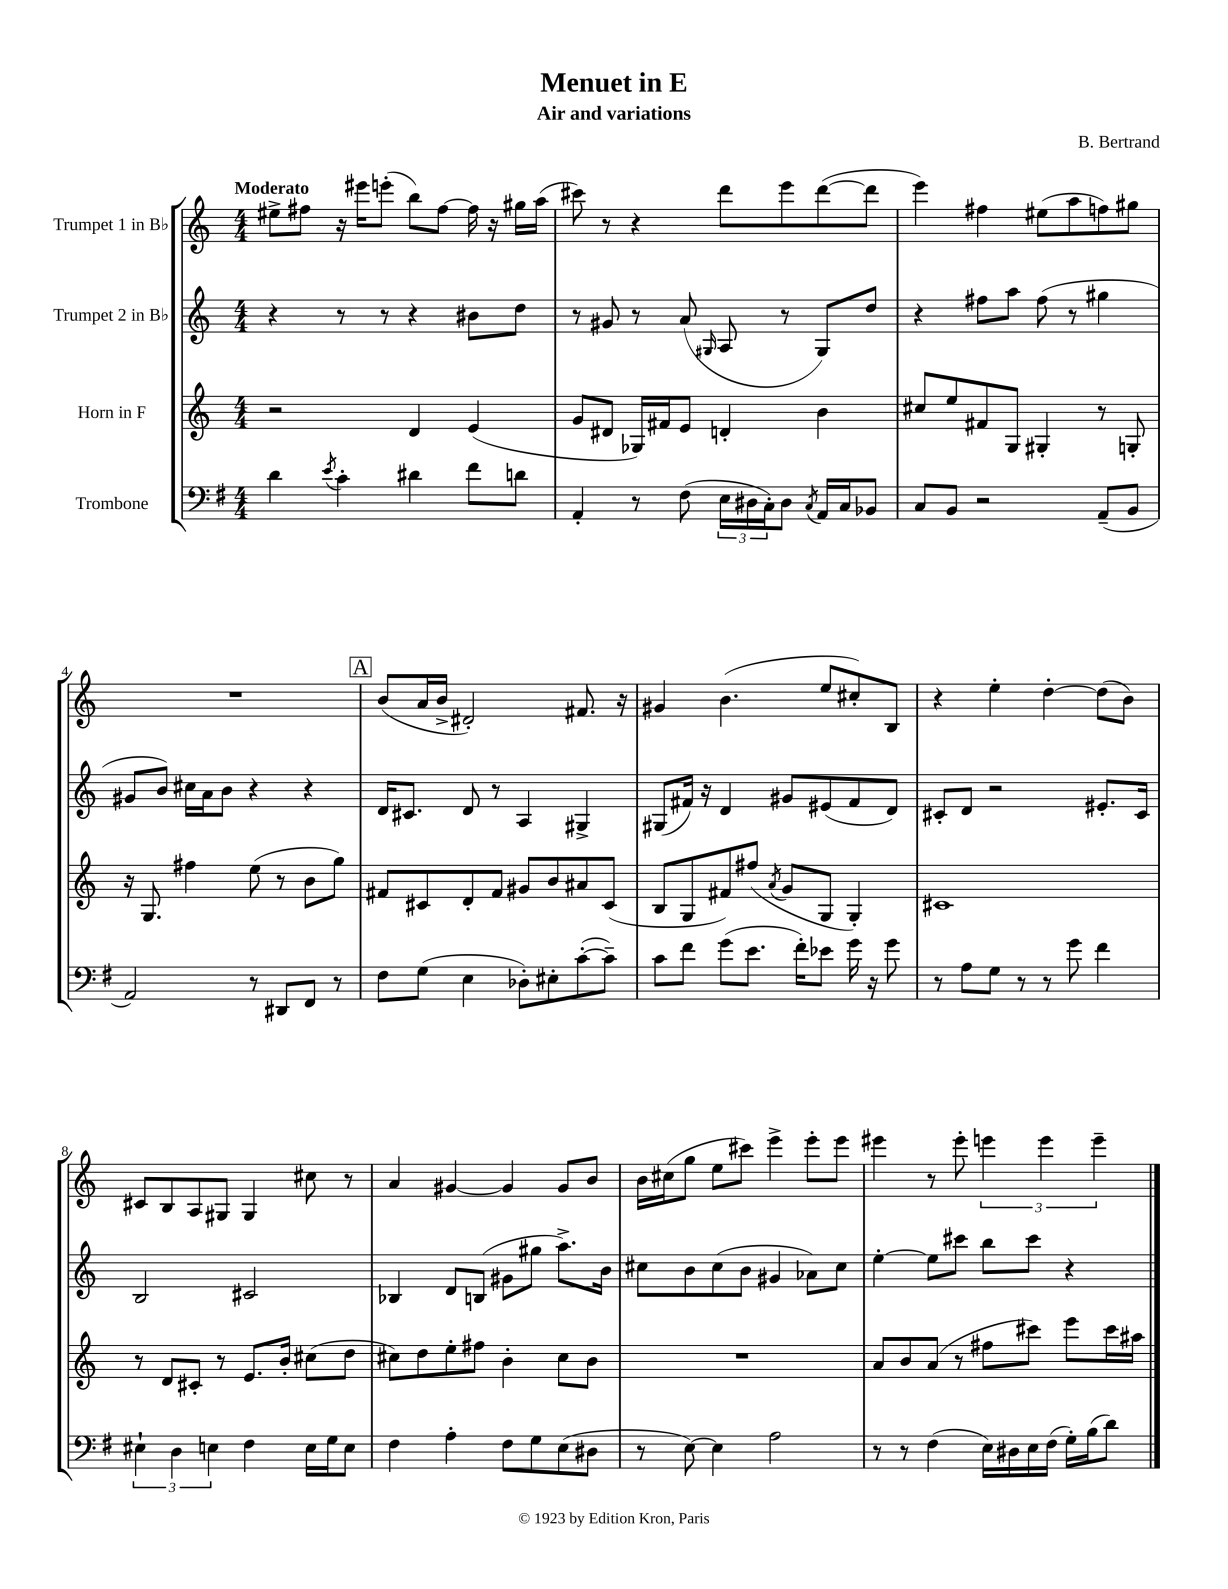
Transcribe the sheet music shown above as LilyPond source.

\header { title = "Menuet in E" composer = "B. Bertrand" subtitle = "Air and variations" }
<<
\new StaffGroup <<
\new Staff = "s0" \with { instrumentName = "Trumpet 1 in Bb" } {
    \clef treble \key c \major \numericTimeSignature \time 4/4 \tempo "Moderato"
    eis''8-> fis''8 r16 eis'''16 e'''8-.( b''8) fis''8~ fis''16 r16 gis''16 a''16( |
    cis'''8) r8 r4 d'''8 e'''8 d'''8~( d'''8 |
    e'''4) fis''4 eis''8( a''8 f''8) gis''8 |
    R1 |
    \mark \markup { \box "A" } b'8( a'16 b'16-> dis'2-.) fis'8. r16 |
    gis'4 b'4.( e''8 cis''8-.) b8 |
    r4 e''4-. d''4~-. d''8( b'8) |
    cis'8 b8 a8 gis8 gis4 cis''8 r8 |
    a'4 gis'4~ gis'4 gis'8 b'8 |
    b'16 cis''16( g''8 e''8 cis'''8) e'''4-> e'''8-. e'''8 |
    eis'''4 r8 eis'''8-. \tuplet 3/2 { e'''4 e'''4 e'''4-- } \bar "|." |
}
\new Staff = "s1" \with { instrumentName = "Trumpet 2 in Bb" } {
    \clef treble \key c \major \numericTimeSignature \time 4/4
    r4 r8 r8 r4 bis'8 d''8 |
    r8 gis'8 r8 a'8( \grace { gis16 } a8 r8 gis8) d''8 |
    r4 fis''8 a''8 fis''8( r8 gis''4 |
    gis'8 b'8) cis''16 a'16 b'8 r4 r4 |
    \mark \markup { \box "A" } d'16 cis'8. d'8 r8 a4 gis4-> |
    gis8( fis'16) r16 d'4 gis'8 eis'8( fis'8 d'8) |
    cis'8-. d'8 r2 eis'8.-. cis'16 |
    b2 cis'2 |
    bes4 d'8 b8( gis'8 gis''8 a''8.->) b'16 |
    cis''8 b'8 cis''8( b'8 gis'4 aes'8) cis''8 |
    e''4~-. e''8 cis'''8 b''8 cis'''8 r4 \bar "|." |
}
\new Staff = "s2" \with { instrumentName = "Horn in F" } {
    \clef treble \key c \major \numericTimeSignature \time 4/4
    r2 d'4 e'4( |
    g'8 dis'8 ges16) fis'16 e'8 d'4-. b'4 |
    cis''8 e''8 fis'8 g8 gis4-. r8 g8-. |
    r16 g8. fis''4 e''8( r8 b'8 g''8) |
    \mark \markup { \box "A" } fis'8 cis'8 d'8-. fis'8 gis'8 b'8 ais'8 cis'8( |
    b8 g8 fis'8) fis''8( \acciaccatura { a'8 } g'8 g8 g4-.) |
    cis'1 |
    r8 d'8 cis'8-. r8 e'8. b'16-. cis''8( d''8 |
    cis''8) d''8 e''8-. fis''8 b'4-. cis''8 b'8 |
    R1 |
    a'8 b'8 a'8( r8 fis''8 cis'''8) e'''8 cis'''16 ais''16 \bar "|." |
}
\new Staff = "s3" \with { instrumentName = "Trombone" } {
    \clef bass \key g \major \numericTimeSignature \time 4/4
    d'4 \acciaccatura { e'8 } c'4-. dis'4 fis'8 d'8 |
    a,4-. r8 fis8( \tuplet 3/2 { e16 dis16 c16-.) } dis8 \acciaccatura { c8 } a,16 c16 bes,8 |
    c8 b,8 r2 a,8--( b,8 |
    a,2) r8 dis,8 fis,8 r8 |
    \mark \markup { \box "A" } fis8 g8( e4 des8-.) eis8-. c'8~-.( c'8--) |
    c'8 fis'8 g'8( e'8. fis'16-.) ees'8 g'16 r16 g'8 |
    r8 a8 g8 r8 r8 g'8 fis'4 |
    \tuplet 3/2 { eis4-! d4 e4 } fis4 e16 g16 e8 |
    fis4 a4-. fis8 g8 e8( dis8 |
    r8 e8~) e4 a2 |
    r8 r8 fis4( e16) dis16 e16 fis16( g16-.) b16( d'8) \bar "|." |
}
>>
>>
